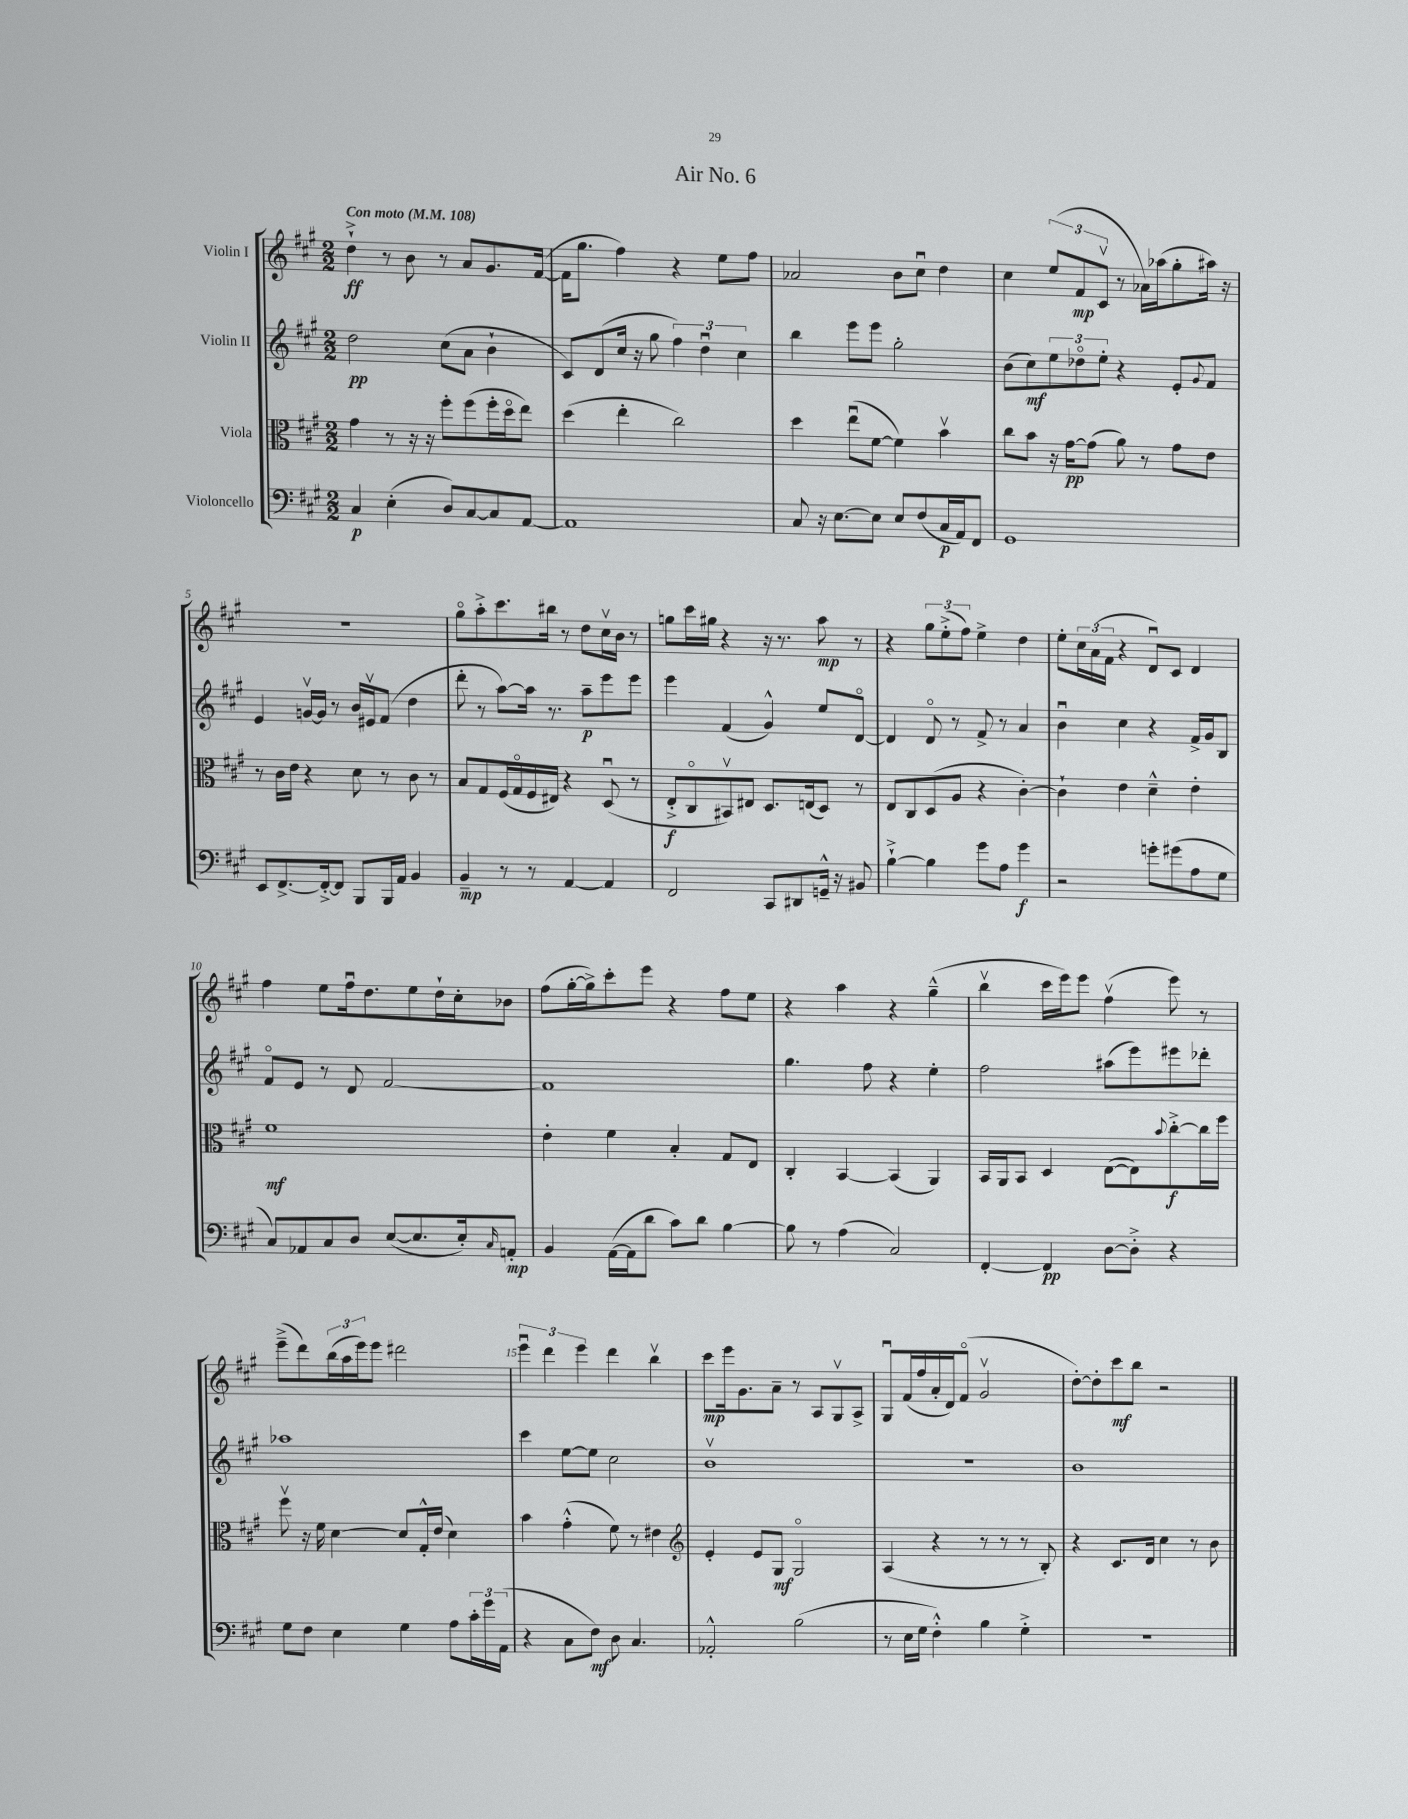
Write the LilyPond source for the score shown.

\header { title = "Air No. 6" }
<<
\new StaffGroup <<
\new Staff = "s0" \with { instrumentName = "Violin I" } {
    \clef treble \key a \major \numericTimeSignature \time 2/2 \tempo "Con moto" 4 = 108
    d''4-!->\ff r8 b'8 r8 a'8 gis'8. fis'16~( |
    fis'16 gis''8. fis''4) r4 e''8 fis''8 |
    aes'2 b'8 cis''8\downbow d''4 |
    cis''4 \tuplet 3/2 { e''8( fis'8\mp cis'8\upbow } r8 aes'16) aes''16( gis''8-. ais''16) r16 |
    r1 |
    gis''8\flageolet a''8-.-> cis'''8. bis''16 r8 d''8 cis''16\upbow b'16 r8 |
    g''8 cis'''16 gis''16 r4 r16 r8. a''8\mp r8 |
    r4 \tuplet 3/2 { gis''8 e''8-.->( fis''8) } e''4-> d''4 |
    e''8-. \tuplet 3/2 { cis''16 a'16( fis'16 } r4 d'8\downbow) cis'8 d'4 |
    fis''4 e''8 fis''16\downbow d''8. e''8 d''16-! cis''16-. bes'8 |
    fis''8( gis''16~-. gis''16->) cis'''8-. e'''8 r4 fis''8 e''8 |
    r4 a''4 r4 gis''4---^( |
    b''4\upbow cis'''16 e'''16) e'''8 fis''4\upbow( e'''8) r8 |
    e'''8--->( d'''8) \tuplet 3/2 { b''16( a''16 e'''16) } e'''8 dis'''2 |
    \tuplet 3/2 { e'''4\downbow d'''4 e'''4 } d'''4 b''4\upbow |
    cis'''8\mp e'''16 gis'8. a'8-- r8 a8 gis8\upbow a8-> |
    gis8\downbow fis'16( fis''16 a'16-. d'16) fis'8\flageolet( gis'2\upbow |
    d''8~-.) d''8-. cis'''8\mf b''8 r2 \bar "|." |
}
\new Staff = "s1" \with { instrumentName = "Violin II" } {
    \clef treble \key a \major \numericTimeSignature \time 2/2
    d''2\pp cis''8( a'8 b'4-! |
    cis'8) d'8( cis''16 r16 gis''8 \tuplet 3/2 { fis''4) d''4\downbow cis''4 } |
    b''4 e'''8 e'''8 gis''2-. |
    b'8( cis''8\mf) \tuplet 3/2 { e''8 des''8\flageolet e''8-. } r4 e'8-. \appoggiatura { gis'8 } fis'8 |
    e'4 g'16~\upbow g'16 r8 b'16 eis'16\upbow fis'8( d''4 |
    d'''8-. r8 a''8~) a''16 r8. a''8--\p e'''8 e'''8 |
    e'''4 fis'4( gis'4-^) e''8 d'8~\flageolet |
    d'4 d'8\flageolet r8 fis'8-> r8 a'4 |
    b'4\downbow cis''4 r4 fis'16-> gis'16 b8 |
    fis'8\flageolet e'8 r8 d'8 fis'2~ |
    fis'1 |
    gis''4. fis''8 r4 e''4-. |
    fis''2 ais''8( e'''8) eis'''8 des'''8-. |
    aes''1 |
    cis'''4 e''8~ e''8 cis''2 |
    b'1\upbow |
    R1 |
    b'1 \bar "|." |
}
\new Staff = "s2" \with { instrumentName = "Viola" } {
    \clef alto \key a \major \numericTimeSignature \time 2/2
    gis'4 r8 r16 r16 fis''8-. fis''8( fis''16-. d''16\flageolet e''8) |
    d''4( e''4-. cis''2) |
    d''4 e''8\downbow( fis'8~ fis'4) b'4\upbow |
    cis''8 b'8 r16 gis'16~\pp gis'8( a'8) r8 gis'8 e'8 |
    r8 cis'16 e'16 r4 d'8 r8 cis'8 r8 |
    b8 gis8 fis16( gis16\flageolet fis16 eis16) r4 d8\downbow( r8 |
    e8-.->\f cis8\flageolet bis,8\upbow) eis8 d8. e16( d8) r8 |
    e8 cis8 d8( a8 r4 cis'4~-.) |
    cis'4-! e'4 d'4---^ e'4-. |
    fis'1\mf |
    e'4-. fis'4 b4-. gis8 e8 |
    cis4-. b,4~ b,4( a,4) |
    b,16 a,16 b,8 d4 e8~( e8) \appoggiatura { b'8 } cis''8~-.->\f cis''16 fis''16 |
    fis''8\upbow r16 fis'16 d'4~ d'8 gis16-.-^ e'16( d'4) |
    b'4 gis'4-.-^( fis'8) r8 eis'4 |
    \clef treble e'4-. e'8 gis8\mf gis2\flageolet |
    a4( r4 r8 r8 r8 b8-.) |
    r4 cis'8. d'16 cis''4 r8 b'8 \bar "|." |
}
\new Staff = "s3" \with { instrumentName = "Violoncello" } {
    \clef bass \key a \major \numericTimeSignature \time 2/2
    cis4\p e4-.( d8) cis8~ cis8 a,8~ |
    a,1 |
    cis8 r16 e8.~ e8 e8 fis8( cis16\p a,16) fis,8 |
    gis,1 |
    e,8 fis,8.~-> fis,16~-.-> fis,8 b,,8 b,,16 a,16 b,4 |
    b,4--\mp r8 r8 a,4~ a,4 |
    fis,2 cis,8 dis,8 g,16---^ r16 bis,8 |
    b4~-!-> b4 gis'8 a8 gis'4\f |
    r2 g'8-. gis'8( a8 gis8 |
    cis8) aes,8 cis8 d8 e8~( e8. e16-.) \grace { cis16 } a,8-.\mp |
    b,4 a,16~( a,16 d'8 cis'8) d'8 b4~ |
    b8 r8 a4( cis2) |
    fis,4~-. fis,4\pp d8~ d8-.-> r4 |
    gis8 fis8 e4 gis4 a8 \tuplet 3/2 { cis'16-. gis'16 a,16( } |
    r4 cis8 fis8\mf) d8 cis4. |
    aes,2-.-^ b2( |
    r8 e16 gis16 fis4-.-^) b4 gis4-.-> |
    R1 \bar "|." |
}
>>
>>
\layout { \context { \Score \override BarNumber.break-visibility = ##(#f #t #t) barNumberVisibility = #(every-nth-bar-number-visible 5) } }
